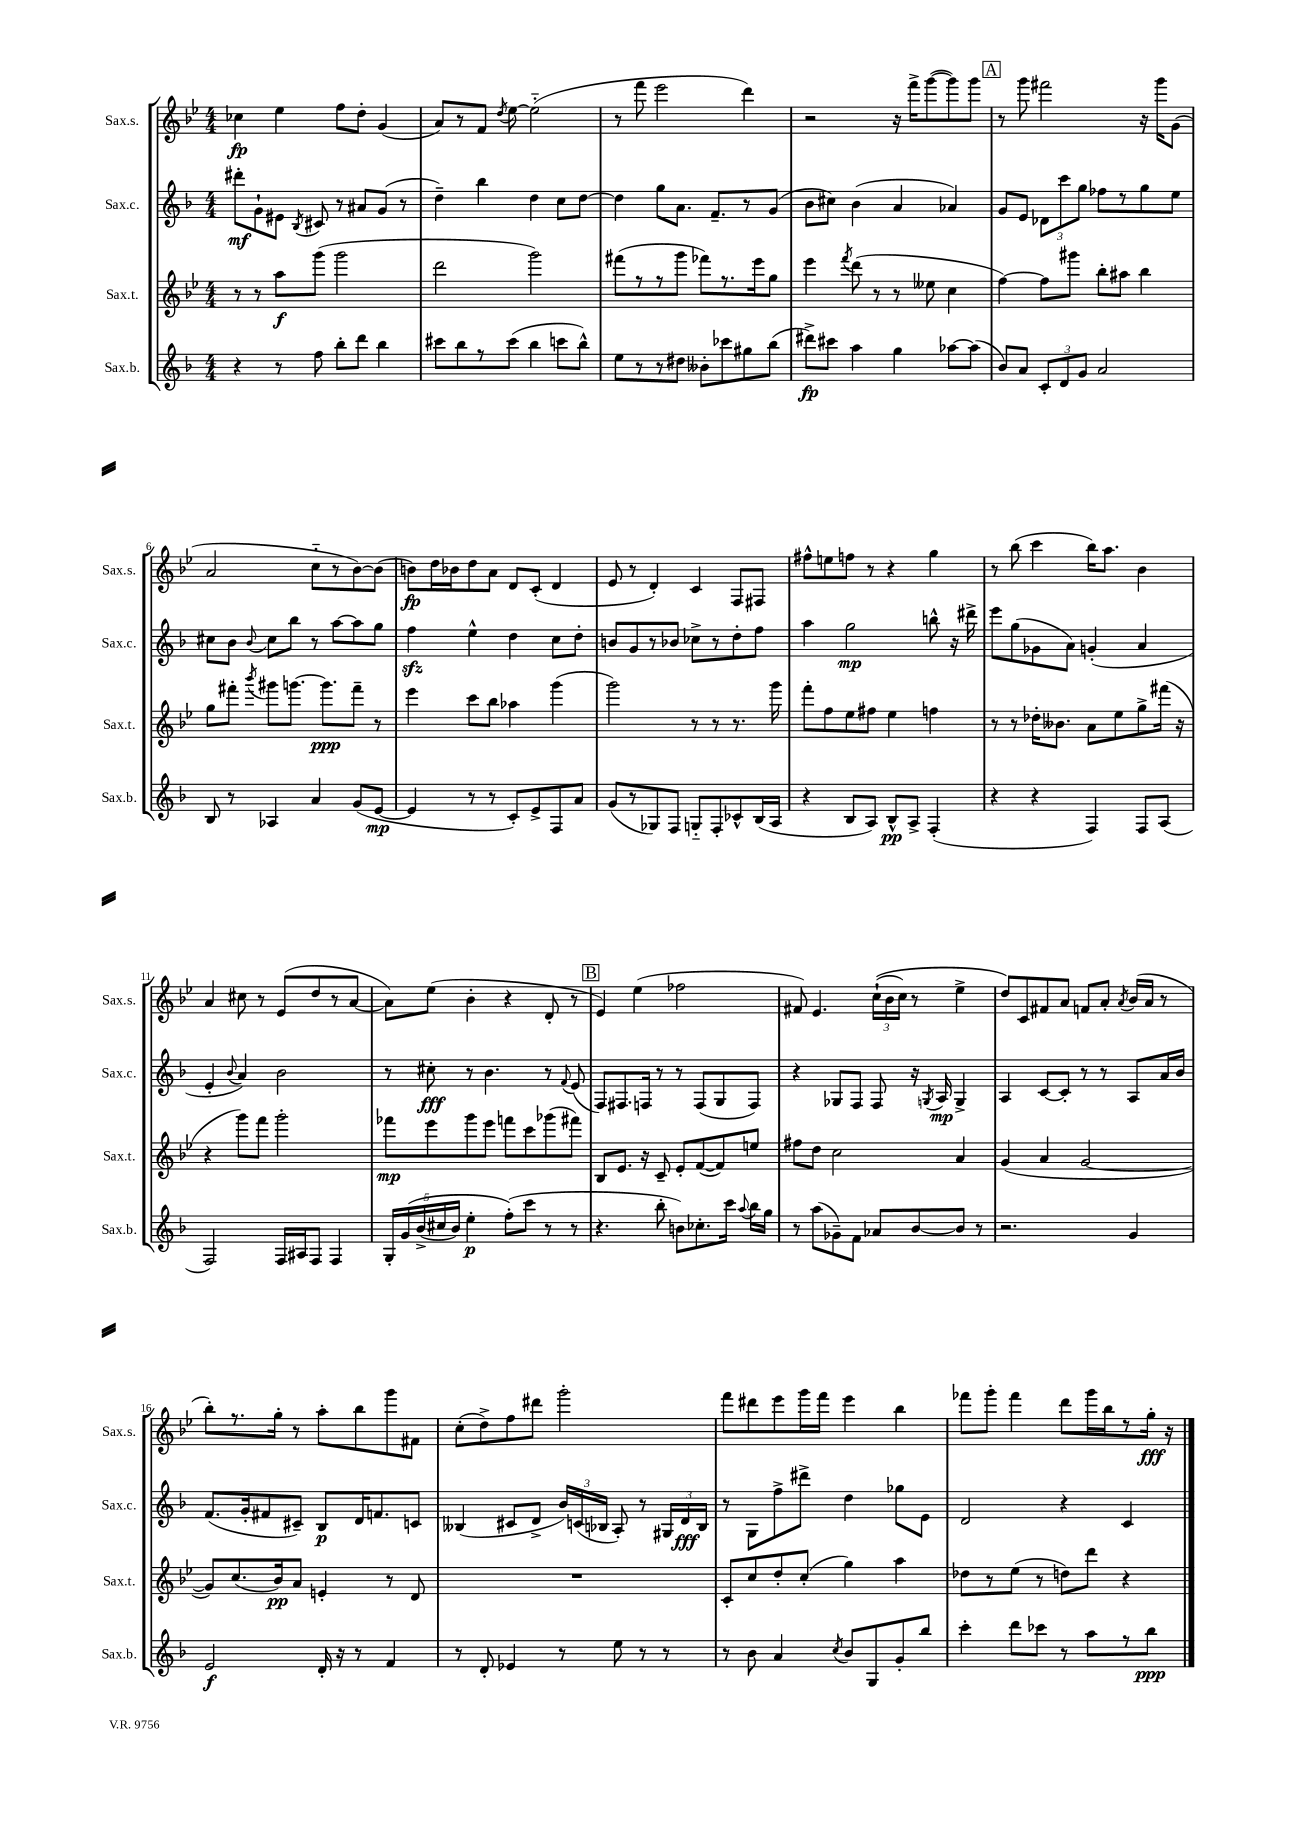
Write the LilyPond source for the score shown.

<<
\new StaffGroup <<
\new Staff = "s0" \with { instrumentName = "Sax.s." shortInstrumentName = "Sax.s." } {
    \clef treble \key bes \major \numericTimeSignature \time 4/4
    \autoBeamOff ces''4\fp ees''4 f''8[ d''8]-. g'4( |
    a'8[) r8 f'8] \acciaccatura { d''8 } ees''8~ ees''2-_( |
    r8 f'''8 ees'''2 d'''4) |
    r2 r16 f'''16[-> g'''8~( g'''8) g'''8] |
    \mark \markup { \box "A" } r8 g'''8 fis'''2 r16 g'''16[ g'8]( |
    a'2 c''8[-_ r8 bes'8~) bes'8]( |
    b'8[\fp) d''16 bes'16 d''8 a'8] d'8[ c'8]-.( d'4 |
    ees'8 r8 d'4-.) c'4 f8[ fis8] |
    fis''8[-^ e''8 f''8] r8 r4 g''4 |
    r8 bes''8( c'''4 bes''16[) a''8.] bes'4 |
    a'4 cis''8 r8 ees'8[( d''8 r8 a'8]~ |
    a'8[) ees''8]( bes'4-. r4 d'8-. r8 |
    \mark \markup { \box "B" } ees'4) ees''4( fes''2 |
    fis'8) ees'4. \tuplet 3/2 { c''16[-!(\( bes'16 c''16]) } r8 ees''4-> |
    d''8[\) c'8 fis'8 a'8] f'8[ a'8]-. \acciaccatura { a'8 } bes'16[( a'16] r8 |
    bes''8[-.) r8. g''16]-. r8 a''8[-. bes''8 g'''8 fis'8] |
    c''8[-.( d''8->) f''8 dis'''8] g'''2-. |
    f'''8[ dis'''8 ees'''8 g'''16 f'''16] ees'''4 bes''4 |
    fes'''8[ g'''8]-. fes'''4 d'''8[ g'''16 bes''16 r8 g''16]-.\fff r16 \bar "|." |
}
\new Staff = "s1" \with { instrumentName = "Sax.c." shortInstrumentName = "Sax.c." } {
    \clef treble \key f \major \numericTimeSignature \time 4/4
    \autoBeamOff dis'''8[-.\mf g'8-! eis'8] \acciaccatura { bes8 } cis'8 r8 ais'8[ g'8]( r8 |
    d''4--) bes''4 d''4 c''8[ d''8]~ |
    d''4 g''8[ a'8.] f'8.[-- r8 g'8]( |
    bes'8[ cis''8]) bes'4( a'4 aes'4) |
    \mark \markup { \box "A" } g'8[ e'8] \tuplet 3/2 { des'8[ c'''8 g''8] } fes''8[ r8 g''8 e''8] |
    cis''8[ bes'8] \appoggiatura { bes'8 } cis''8[ bes''8] r8 a''8[~ a''8 g''8] |
    f''4\sfz e''4-^ d''4 c''8[ d''8]-. |
    b'8[ g'8 r8 bes'8] ces''8[-> r8 d''8-. f''8] |
    a''4 g''2\mp b''8-^ r16 dis'''16-> |
    e'''8[ g''8( ges'8 a'8]) g'4-.( a'4 |
    e'4-. \appoggiatura { bes'8 } a'4) bes'2 |
    r8 cis''8-.\fff r8 bes'4. r8 \appoggiatura { f'8 } e'8( |
    \mark \markup { \box "B" } f8[) fis8. f16] r8 r8 f8[( g8 f8]) |
    r4 ges8[ f8] f8 r16 \acciaccatura { g8 } a16\mp g4-> |
    a4 c'8[~ c'8]-. r8 r8 a8[ a'16 bes'16] |
    f'8.[( g'16-. fis'8 cis'8]--) bes8[\p d'16 f'8. c'8] |
    beses4( cis'8[ d'8]-> \tuplet 3/2 { bes'16[) c'16( bes16] } a8-.) r8 \tuplet 3/2 { gis16[ d'16\fff bes16] } |
    r8 g8[ f''8-> dis'''8]-> d''4 ges''8[ e'8] |
    d'2 r4 c'4 \bar "|." |
}
\new Staff = "s2" \with { instrumentName = "Sax.t." shortInstrumentName = "Sax.t." } {
    \clef treble \key bes \major \numericTimeSignature \time 4/4
    \autoBeamOff r8 r8 a''8[\f g'''8]( g'''2 |
    d'''2 g'''2) |
    fis'''8[( r8 r8 g'''8] fes'''8[) r8. ees'''16 g''8] |
    ees'''4 \acciaccatura { f'''8 } d'''8( r8 r8 eeses''8 c''4 |
    \mark \markup { \box "A" } f''4~) f''8[ gis'''8] bes''8[-. ais''8] bes''4 |
    g''8[ fis'''8]-. \acciaccatura { bes'''8 } gis'''8[ g'''8.]~ g'''8.[\ppp fis'''8]-- r8 |
    ees'''4 c'''8[ bes''8] aes''4 g'''4( |
    g'''2) r8 r8 r8. g'''16 |
    f'''8[-. f''8 ees''8 fis''8] ees''4 f''4 |
    r8 r8 des''16[-. beses'8.] a'8[ ees''8 g''8-> fis'''16]( r16 |
    r4 g'''8[) f'''8] g'''2-. |
    fes'''8[\mp ees'''8 g'''8 ees'''8] f'''8[ c'''8 ges'''8( fis'''8]) |
    \mark \markup { \box "B" } bes8[ ees'8.] r16 c'8-- ees'8[-. f'8~( f'8) e''8] |
    fis''8[ d''8] c''2 a'4 |
    g'4( a'4 g'2~ |
    g'8[) c''8.( bes'16\pp) a'8] e'4-. r8 d'8 |
    R1 |
    c'8[-. c''8 d''8-. c''8]-.( g''4) a''4 |
    des''8[ r8 ees''8]( r8 d''8[) d'''8] r4 \bar "|." |
}
\new Staff = "s3" \with { instrumentName = "Sax.b." shortInstrumentName = "Sax.b." } {
    \clef treble \key f \major \numericTimeSignature \time 4/4
    \autoBeamOff r4 r8 f''8 bes''8[-. d'''8] bes''4 |
    cis'''8[ bes''8 r8 cis'''8]( bes''4 c'''8[ bes''8]-^) |
    e''8[ r8 r8 dis''8] beses'8[-. ces'''8 gis''8 bes''8]( |
    dis'''8[->\fp) cis'''8] a''4 g''4 aes''8[~ aes''8]( |
    \mark \markup { \box "A" } bes'8[) a'8] \tuplet 3/2 { c'8[-. d'8 g'8] } a'2 |
    bes8 r8 aes4 a'4 g'8[( e'8]~\mp |
    e'4 r8 r8 c'8[-.) e'8-> f8 a'8] |
    g'8[( r8 ges8) f8] g8[-_ f8-. ces'8-^ bes16( a16] |
    r4 bes8[ a8]) bes8[-^\pp a8]-> f4-.( |
    r4 r4 f4) f8[ a8]( |
    f2) f16[ ais16 f8] f4 |
    \tuplet 5/4 { g16[-. g'16\( bes'16->( cis''16 bes'16]) } e''4-.\p f''8[-.(\) c'''8] r8 r8 |
    \mark \markup { \box "B" } r4. bes''8-. b'8[) ces''8.-. c'''16] \appoggiatura { a''8 } bes''16[ g''16] |
    r8 a''8[( ges'8--) f'8] aes'8[ bes'8~ bes'8] r8 |
    r2. g'4 |
    e'2\f d'16-. r16 r8 f'4 |
    r8 d'8-. ees'4 r8 e''8 r8 r8 |
    r8 bes'8 a'4 \acciaccatura { c''8 } bes'8[ g8 g'8-. bes''8] |
    c'''4-. d'''8[ ces'''8] r8 a''8[ r8 bes''8]\ppp \bar "|." |
}
>>
>>
